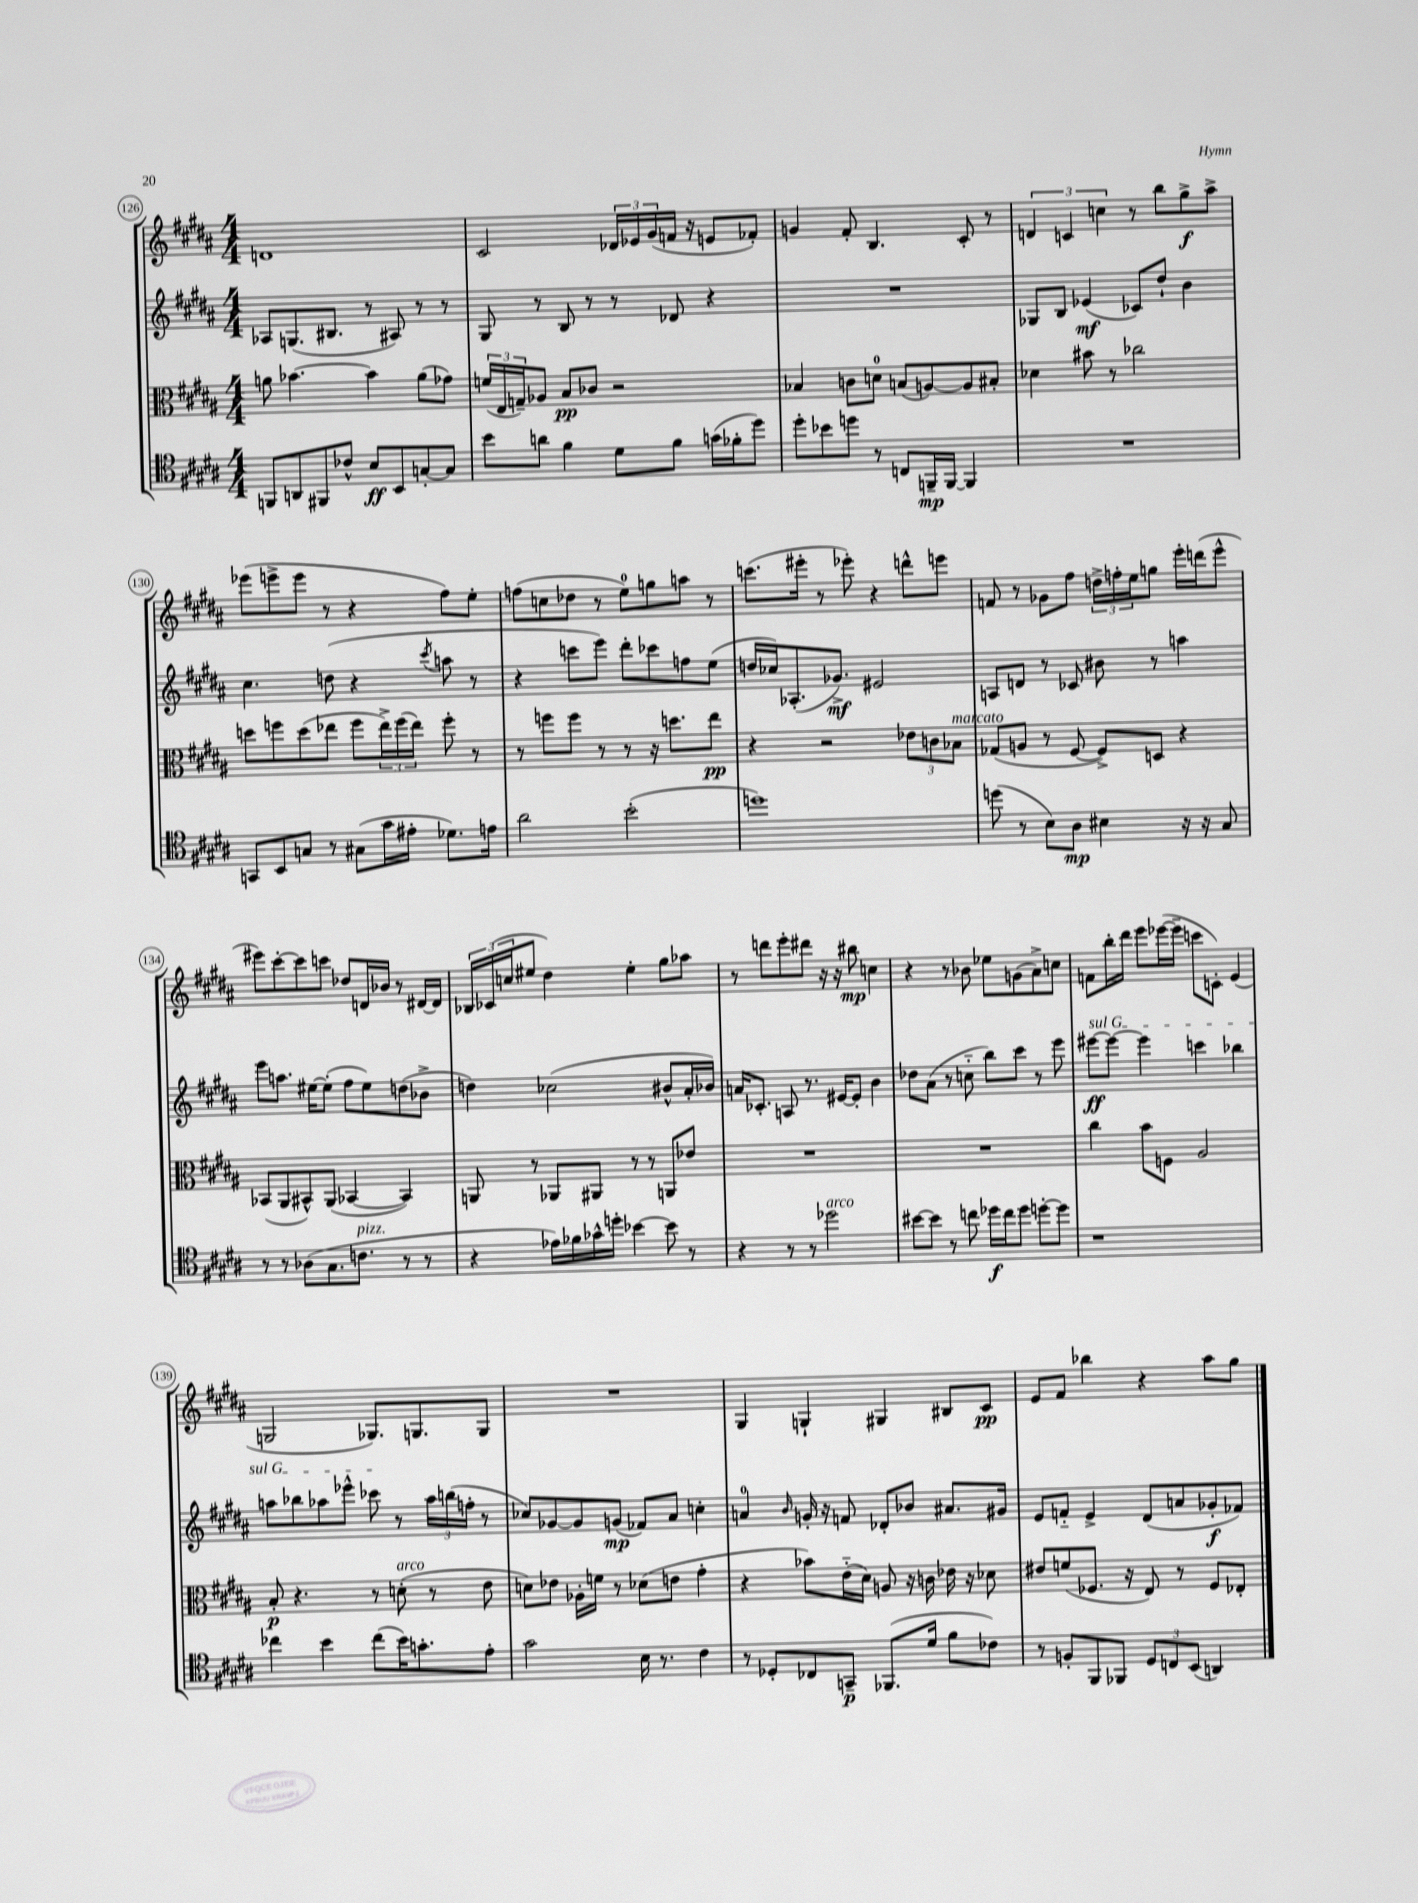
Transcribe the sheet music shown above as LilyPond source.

<<
\new StaffGroup <<
\new Staff = "s0" {
    \clef treble \key b \major \numericTimeSignature \time 4/4
    d'1 |
    cis'2 \tuplet 3/2 { des'16 ees'16 gis'16( } f'16 r16 e'8 fes'8-.) |
    g'4 fis'8-. b4. cis'8-. r8 |
    \tuplet 3/2 { d'4 c'4 c''4 } r8 b''8 gis''8->\f ais''8-> |
    ees'''8( e'''8-> e'''8 r8 r4 fis''8) e''8-. |
    f''8( c''8 des''8 r8 e''8-0) g''8 a''8 r8 |
    c'''8.( eis'''16-. r8 ees'''8-.) r4 d'''8-^ e'''8 |
    f'8 r8 ges'8 fis''8 \tuplet 3/2 { d''16-> f''16-. e''16 } g''8 e'''16-. d'''16( e'''8-^ |
    eis'''8) cis'''8~-. cis'''8 c'''8 des''8 d'16 bes'16 r8 dis'16~ dis'16 |
    \tuplet 3/2 { bes16 ces'16( c''16 } eis''8 dis''4) eis''4-. gis''8 aes''8 |
    r8 d'''8 e'''8-. dis'''8 r16 r16 bis''8\mp c''4 |
    r4 r8 bes'8 ees''8 g'8( ais'8->) c''8 |
    f'8 b''16-. dis'''16 e'''8 ees'''16~( ees'''16-- c'''8 c'8-.) e'4( |
    g2 ges8.) g8. g8 |
    R1 |
    gis4 g4-! gis4 bis8 cis'8\pp |
    e'8 fis'8 bes''4 r4 ais''8 gis''8 \bar "|." |
}
\new Staff = "s1" {
    \clef treble \key b \major \numericTimeSignature \time 4/4
    aes8 g8.( bis8. r8 ais8) r8 r8 |
    gis8 r8 b8 r8 r8 des'8 r4 |
    R1 |
    ges8 b8 ees'4\mf( ces'8) dis''8-! b'4 |
    cis''4. d''8( r4 \acciaccatura { cis'''8 } a''8 r8 |
    r4 c'''8 e'''8) dis'''8-. ces'''8 f''8 e''8( |
    d''16 ces''16) aes8.-.( ges'8.->\mf) eis'2 |
    a8 d'8 r8 ces'8 bis'8 r8 a''4 |
    e'''8 a''8. eis''16~ eis''8-.( fis''8 eis''8) d''8( bes'8-> |
    d''4) ces''2( bis'8-^ ais'16-. bes'16) |
    a'16 ces'8.-. a8 r8. eis'16~ eis'8-. b'4 |
    des''8 ais'8( r8 c''8-_ b''8) cis'''8 r8 e'''8 |
    \once \override TextSpanner.bound-details.left.text = \markup { \italic "sul G" } eis'''8~\ff\startTextSpan eis'''8~ eis'''4 c'''4 bes''4 |
    a''8 bes''8 aes''8 ees'''8-^ ces'''8\stopTextSpan r8 \tuplet 3/2 { aes''16 b''16( f''16-. } r8 |
    ces''8) ges'8~ ges'8 g'8\mp( fes'8) ais'8 c''4-. |
    a'4-0 \grace { b'16 } g'16-. r16 f'8 des'8-. bes'8 ais'8. gis'16 |
    e'8 f'8-_ e'4-> dis'8( a'8 ges'8-.\f fes'8) \bar "|." |
}
\new Staff = "s2" {
    \clef alto \key b \major \numericTimeSignature \time 4/4
    a'8 bes'4.~ bes'4 a'8( ges'8) |
    \tuplet 3/2 { f'16( e16 g16--) } aes8 b8\pp ces'8 r2 |
    bes4 c'8 d'8-0 b8( a8~) a8 bis8-. |
    des'4 bis'8 r8 ces''2 |
    d''8 f''8 d''8( ees''8 f''8 \tuplet 3/2 { ees''16->) f''16( ees''16) } f''8-. r8 |
    r8 f''8 f''8 r8 r8 r16 d''8. e''8\pp |
    r4 r2 \tuplet 3/2 { ees'8 c'8 bes8^\markup { \italic "marcato" } } |
    ges8( a8 r8 fis8~ fis8->) d8 r4 |
    bes,8( ais,8 bis,8-^) ais,8( bes,4~ bes,4) |
    a,8 r8 aes,8 ais,8 r8 r8 a,8 ees'8 |
    R1 |
    R1 |
    cis''4 b'8 f8 ais2 |
    b8-.\p r4. r8 d'8-.^\markup { \italic "arco" }( r8 e'8 |
    d'8) ees'8 aes16-. f'16 r8 des'8( e'8 gis'4-. |
    r4 bes'8) e'16-_( dis'16) a8 r16 c'16 ees'16 r16 des'8 |
    eis'8 f'8( fes8. r16 e8) r8 fes8 ees8-. \bar "|." |
}
\new Staff = "s3" {
    \clef tenor \key b \major \numericTimeSignature \time 4/4
    f,8 a,8 fis,8 ces'8-^ b8\ff b,8 g8~-. g8 |
    b'8 a'8 fis'4 dis'8 fis'8 g'16( fes'16-. dis''8) |
    dis''8-. bes'8 d''8 r8 c8 f,16--\mp f,16~ f,4 |
    R1 |
    g,8 b,8 g8 r8 gis8( gis'16 eis'16-. des'8.) e'16 |
    ais'2 b'2-.( |
    d''1) |
    d''8( r8 b8) ais8\mp bis4 r16 r16 gis8 |
    r8 r8 aes8( gis8. c'8.^\markup { \italic "pizz." } r8 r8 |
    r4 ees'16) fes'16 ges'16-^ d''16-. bes'4~ bes'8 r8 |
    r4 r8 r8 des''2^\markup { \italic "arco" } |
    bis'8~ bis'8 r8 c''8 des''16\f c''16 des''8 d''8~-. d''8 |
    r1 |
    ces''4 b'4 ces''8( b'16) g'8.-. e'8-. |
    gis'2 b16 r8. cis'4 |
    r8 des8-. ces8 g,8--\p fes,8.( dis'16 fis'8 ces'8) |
    r8 f8-. fis,8 fes,8 \tuplet 3/2 { dis8 c8 b,8( } a,4) \bar "|." |
}
>>
>>
\layout { \context { \Score currentBarNumber = #126 \override BarNumber.stencil = #(make-stencil-circler 0.1 0.3 ly:text-interface::print) } }
